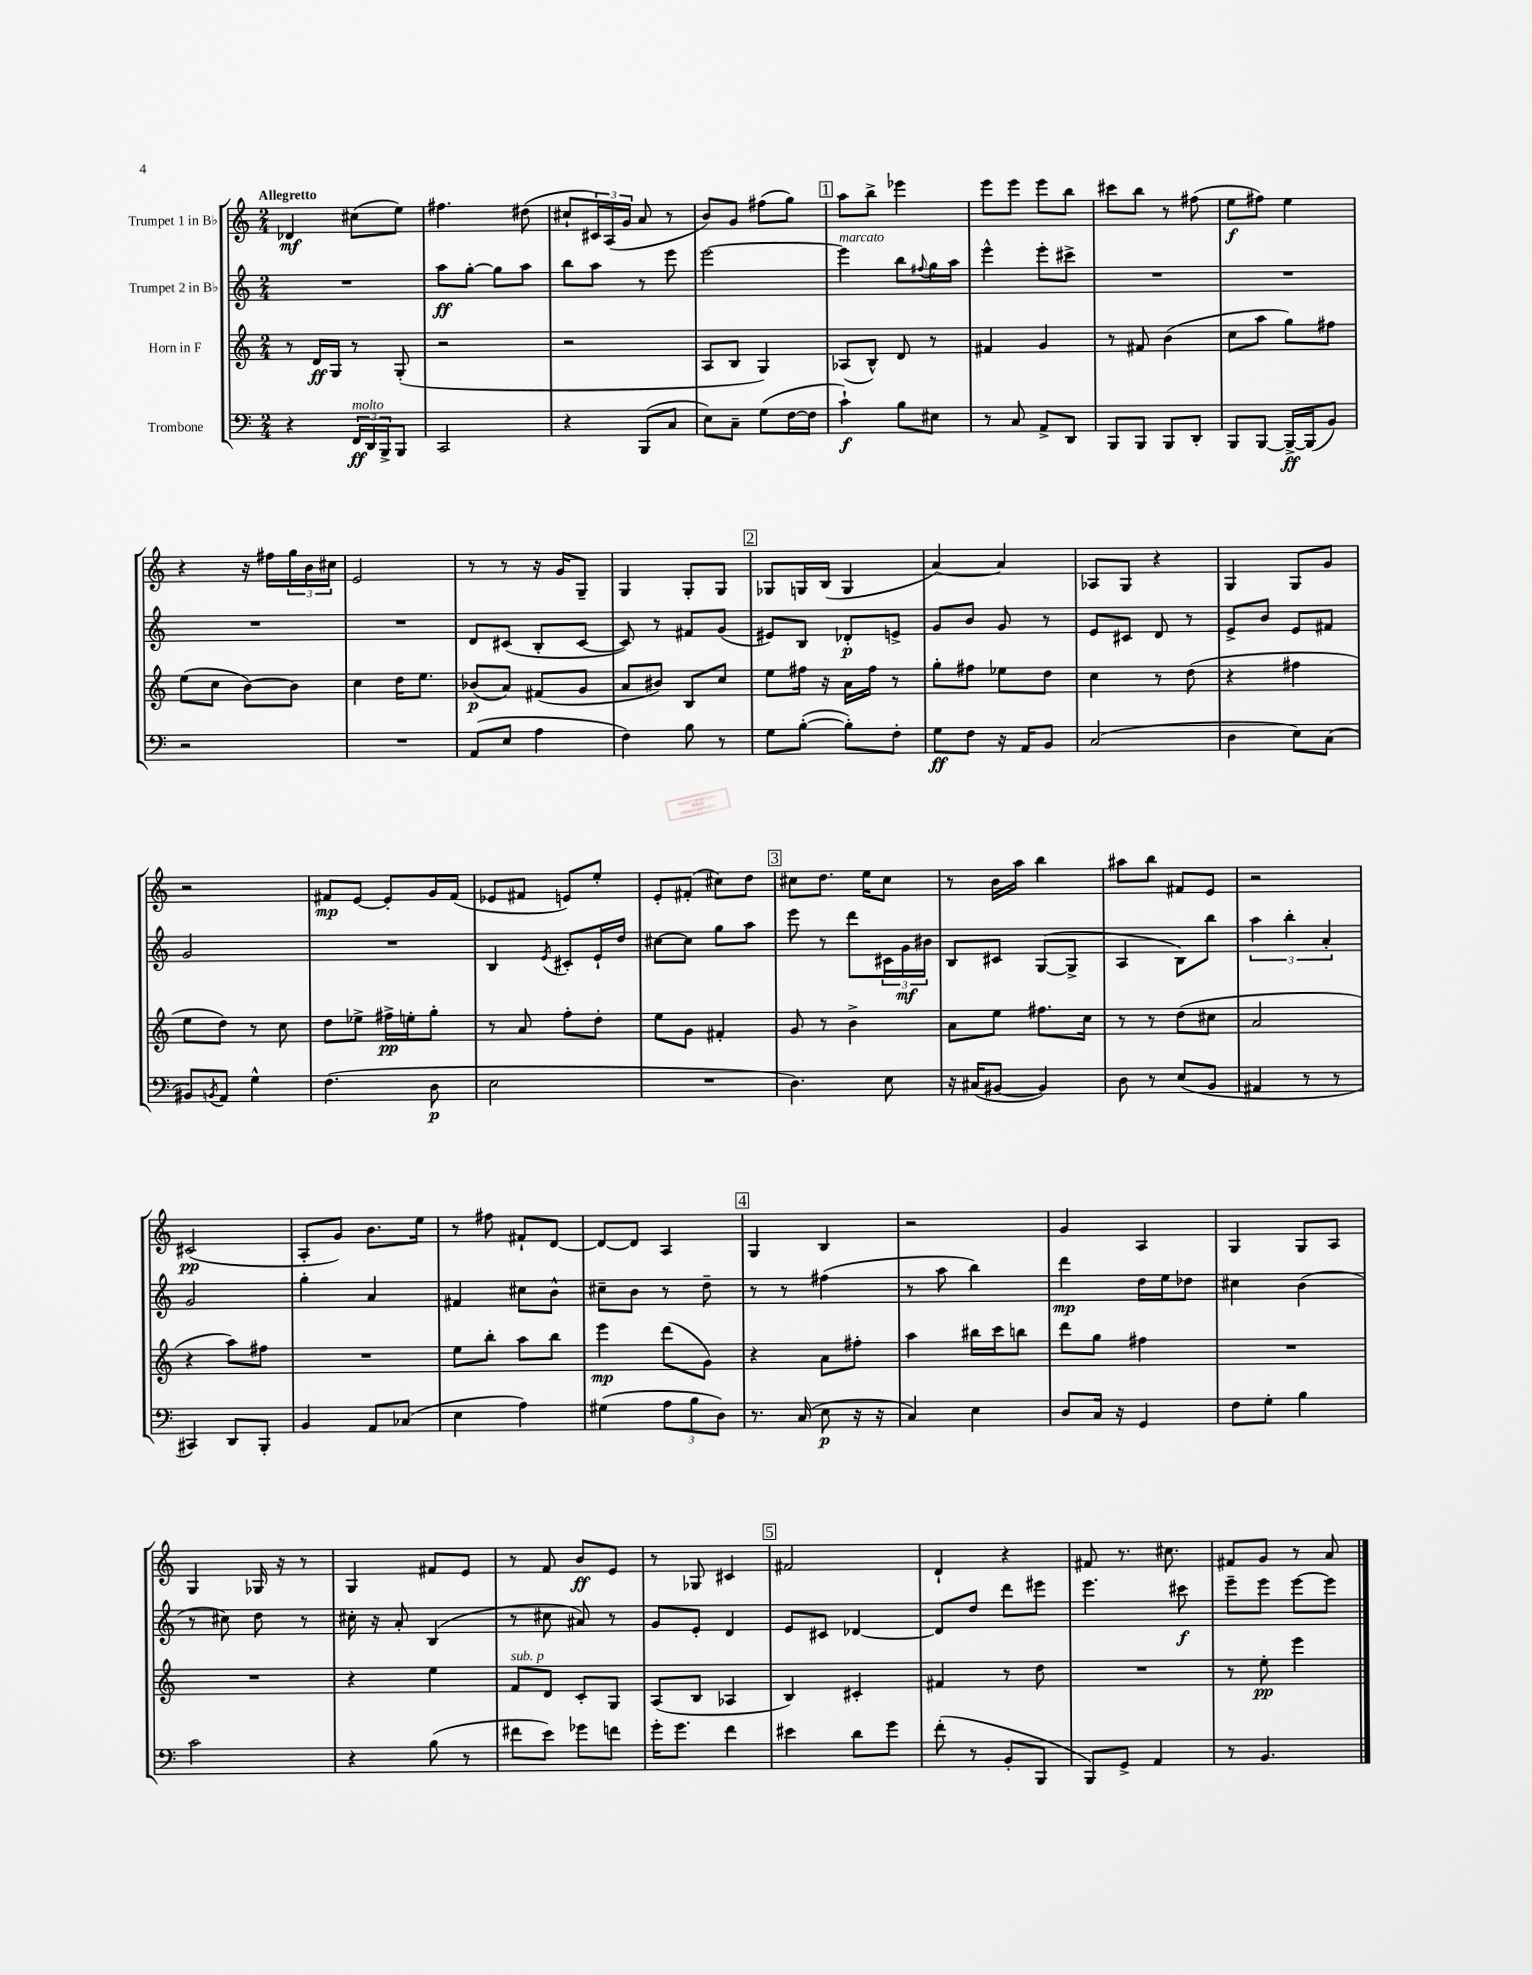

**kern	**dynam	**kern	**dynam	**kern	**dynam	**kern	**dynam
*part4	*part4	*part3	*part3	*part2	*part2	*part1	*part1
*staff4	*staff4	*staff3	*staff3	*staff2	*staff2	*staff1	*staff1
*I"Trombone	*	*I"Horn in F	*	*I"Trumpet 2 in B♭	*	*I"Trumpet 1 in B♭	*
*clefF4	*	*clefG2	*	*clefG2	*	*clefG2	*
*k[]	*	*k[]	*	*k[]	*	*k[]	*
*M2/4	*	*M2/4	*	*M2/4	*	*M2/4	*
=1	=1	=1	=1	=1	=1	=1	=1
!	!	!	!	!	!	!LO:TX:a:B:t=Allegretto	!
4r	.	8r	.	2r	.	4d-X/	mf
.	.	16d/LL	ff	.	.	.	.
.	.	16G/JJ	.	.	.	.	.
!LO:TX:a:i:t=molto	!	!	!	!	!	!	!
24FF/LL	ff	8r	.	.	.	(8cc#X\L	.
24DD/	.	.	.	.	.	.	.
24BBB^/J	.	.	.	.	.	.	.
8BBB/J	.	(8G'/	.	.	.	8ee\J)	.
=2	=2	=2	=2	=2	=2	=2	=2
2CC/	.	2r	.	8aa\L	ff	4.ff#X\	.
.	.	.	.	[8gg'\J	.	.	.
.	.	.	.	8gg\L]	.	.	.
.	.	.	.	8aa\J	.	(8dd#X\	.
=3	=3	=3	=3	=3	=3	=3	=3
4r	.	2r	.	8bb\L	.	8cc#X`/L	.
.	.	.	.	8aa\J	.	24c#X/L)	.
.	.	.	.	.	.	(24A/	.
.	.	.	.	.	.	24g/JJ	.
(8BBB/L	.	.	.	8r	.	8a/	.
8C/J	.	.	.	8eee\	.	8r	.
=4	=4	=4	=4	=4	=4	=4	=4
8E\L)	.	8A/L	.	[2eee\	.	8b/L)	.
8C~\J	.	8B/J	.	.	.	8g/J	.
(8G\L	.	4G/)	.	.	.	(8ff#X\L	.
[16F\L	.	.	.	.	.	8gg\J)	.
16F\JJ]	.	.	.	.	.	.	.
!!LO:REH:place=s1:t=1
=5	=5	=5	=5	=5	=5	=5	=5
!	!	!	!	!LO:TX:a:i:t=marcato	!	!	!
4c`\)	f	(8A-X/L	.	4eee\]	.	8aa\L	.
.	.	8B^^/J)	.	.	.	8bb^\J	.
8B\L	.	8d/	.	8bb\L	.	4eee-X\	.
.	.	.	.	8qqff#X/	.	.	.
8E#X\J	.	8r	.	16gg\L	.	.	.
.	.	.	.	16aa\JJ	.	.	.
=6	=6	=6	=6	=6	=6	=6	=6
8r	.	4f#X/	.	4eee^^\	.	8eee\L	.
8C/	.	.	.	.	.	8eee\J	.
8AA^/L	.	4g/	.	8eee'\L	.	8eee\L	.
8DD/J	.	.	.	8ccc#X^\J	.	8bb\J	.
=7	=7	=7	=7	=7	=7	=7	=7
8BBB/L	.	8r	.	2r	.	8ccc#X\L	.
8BBB/J	.	8f#X/	.	.	.	8bb\J	.
8BBB/L	.	(4b\	.	.	.	8r	.
8DD'/J	.	.	.	.	.	(8ff#X\	.
=8	=8	=8	=8	=8	=8	=8	=8
8BBB/L	.	8cc\L	.	2r	.	8ee\L	f
[8BBB/J	.	8aa\J	.	.	.	8ff#X\J)	.
16BBB^/LL_	ff	8gg\L)	.	.	.	4ee\	.
(16BBB/J]	.	.	.	.	.	.	.
8BB/J)	.	8ff#X\J	.	.	.	.	.
!!LO:LB:g=z
=9	=9	=9	=9	=9	=9	=9	=9
2r	.	(8ee\L	.	2r	.	4r	.
.	.	8cc\J	.	.	.	.	.
.	.	[8b\L)	.	.	.	16r	.
.	.	.	.	.	.	16ff#X\LL	.
.	.	8b\J]	.	.	.	24gg\	.
.	.	.	.	.	.	24b\	.
.	.	.	.	.	.	24cc#X\JJ	.
=10	=10	=10	=10	=10	=10	=10	=10
2r	.	4cc\	.	2r	.	2e/	.
.	.	16dd\KL	.	.	.	.	.
.	.	8.ee\J	.	.	.	.	.
=11	=11	=11	=11	=11	=11	=11	=11
(8AA/L	.	(8b-X/L	p	8d/L	.	8r	.
8E/J	.	8a/J)	.	(8c#X/J	.	8r	.
4A\	.	(8f#X/L	.	8B'/L	.	16r	.
.	.	.	.	.	.	16g/KL	.
.	.	8g/J	.	[8c#/J	.	8G~/J	.
=12	=12	=12	=12	=12	=12	=12	=12
4F\)	.	8a/L	.	8c#/])	.	4G/	.
.	.	8b#X/J)	.	8r	.	.	.
8B\	.	8B/L	.	8f#X/L	.	8G'/L	.
8r	.	8cc/J	.	(8g/J	.	8G/J	.
!!LO:REH:place=s1:t=2
=13	=13	=13	=13	=13	=13	=13	=13
8G\L	.	8ee\L	.	8e#X/L)	.	8G-X/L	.
([8B'\J	.	16ff#X\Jk	.	8B/J	.	16Gn/L	.
.	.	16r	.	.	.	(16B/JJ	.
8B'\L])	.	16a\LL	.	8d-X'/L	p	4G/	.
.	.	16ff#\JJ	.	.	.	.	.
8F'\J	.	8r	.	8en^/J	.	.	.
=14	=14	=14	=14	=14	=14	=14	=14
8G\L	ff	8gg'\L	.	8g/L	.	[4a/)	.
8F\J	.	8ff#X\J	.	8b/J	.	.	.
16r	.	8ee-X\L	.	8g/	.	4a/]	.
16AA/KL	.	.	.	.	.	.	.
8BB/J	.	8dd\J	.	8r	.	.	.
=15	=15	=15	=15	=15	=15	=15	=15
(2C/	.	4cc\	.	8e/L	.	8A-X/L	.
.	.	.	.	8c#X/J	.	8G/J	.
.	.	8r	.	8d/	.	4r	.
.	.	(8dd\	.	8r	.	.	.
=16	=16	=16	=16	=16	=16	=16	=16
4D\	.	4r	.	8e^/L	.	4G/	.
.	.	.	.	8b/J	.	.	.
8E\L)	.	4ff#X\	.	8e/L	.	8G/L	.
(8C\J	.	.	.	8f#X/J	.	8g/J	.
!!LO:LB:g=z
=17	=17	=17	=17	=17	=17	=17	=17
8BB#X/L)	.	8ee\L	.	2g/	.	2r	.
8qBBn/	.	.	.	.	.	.	.
8AA/J	.	8dd\J)	.	.	.	.	.
4G^^\	.	8r	.	.	.	.	.
.	.	8cc\	.	.	.	.	.
=18	=18	=18	=18	=18	=18	=18	=18
(4.F\	.	8dd\L	.	2r	.	8f#X/L	mp
.	.	8ee-X^\J	.	.	.	[8e/J	.
.	.	16ff#X^\LL	pp	.	.	8e'/L]	.
.	.	16een'\J	.	.	.	.	.
8D\	p	8gg'\J	.	.	.	16g/L	.
.	.	.	.	.	.	(16f#/JJ	.
=19	=19	=19	=19	=19	=19	=19	=19
2E\	.	8r	.	4B/	.	8e-X/L	.
.	.	8a/	.	.	.	8f#X/J	.
.	.	.	.	8qe/	.	.	.
.	.	8ff'\L	.	8c#X'/L	.	8en/L)	.
.	.	8dd'\J	.	16e`/L	.	8ee'/J	.
.	.	.	.	16dd/JJ	.	.	.
=20	=20	=20	=20	=20	=20	=20	=20
2r	.	8ee\L	.	[8cc#X\L	.	8e'/L	.
.	.	8g\J	.	8cc#\J]	.	(8f#X'/J	.
.	.	4f#X'/	.	8gg\L	.	8cc#X\L)	.
.	.	.	.	8aa\J	.	8dd\J	.
!!LO:REH:place=s1:t=3
=21	=21	=21	=21	=21	=21	=21	=21
4.D\)	.	8g/	.	8eee\	.	8cc#X\L	.
.	.	8r	.	8r	.	8.dd\J	.
.	.	4b^\	.	8ddd\L	.	.	.
.	.	.	.	.	.	16ee\KL	.
8E\	.	.	.	24c#X\L	.	8cc#\J	.
.	.	.	.	24g\	mf	.	.
.	.	.	.	24b#X\JJ	.	.	.
=22	=22	=22	=22	=22	=22	=22	=22
16r	.	8a\L	.	8B/L	.	8r	.
(16C#X/KL	.	.	.	.	.	.	.
[8BB#X/J	.	8ee\J	.	8c#X/J	.	16b\LL	.
.	.	.	.	.	.	16aa\JJ	.
4BB#/])	.	8.ff#X\L	.	([8G/L	.	4bb\	.
.	.	.	.	8G^/J]	.	.	.
.	.	16cc\Jk	.	.	.	.	.
=23	=23	=23	=23	=23	=23	=23	=23
8D\	.	8r	.	4A/	.	8aa#X\L	.
8r	.	8r	.	.	.	8bb\J	.
(8E/L	.	(8dd\L	.	8B\L)	.	8f#X/L	.
8BB/J	.	8cc#X\J	.	8bb\J	.	8e/J	.
=24	=24	=24	=24	=24	=24	=24	=24
4AA#X/	.	2a/	.	6aa\	.	2r	.
.	.	.	.	6bb'\	.	.	.
8r	.	.	.	.	.	.	.
.	.	.	.	6a'/	.	.	.
8r	.	.	.	.	.	.	.
!!LO:LB:g=z
=25	=25	=25	=25	=25	=25	=25	=25
4CC#X/)	.	4r	.	2g/	.	(2c#X/	pp
8DD/L	.	8aa\L)	.	.	.	.	.
8BBB'/J	.	8ff#X\J	.	.	.	.	.
=26	=26	=26	=26	=26	=26	=26	=26
4BB/	.	2r	.	4gg'\	.	8A'/L	.
.	.	.	.	.	.	8g/J)	.
8AA/L	.	.	.	4a/	.	8.b\L	.
(8C-X/J	.	.	.	.	.	.	.
.	.	.	.	.	.	16ee\Jk	.
=27	=27	=27	=27	=27	=27	=27	=27
4E\	.	8ee\L	.	4f#X/	.	8r	.
.	.	8bb'\J	.	.	.	8ff#X\	.
4A\)	.	8aa\L	.	8cc#X\L	.	8f#X`/L	.
.	.	8bb\J	.	8b^^\J	.	[8d/J	.
=28	=28	=28	=28	=28	=28	=28	=28
(4G#X\	.	4eee\	mp	8cc#X~\L	.	8d/L_	.
.	.	.	.	8b\J	.	8d/J]	.
12A\L	.	(8ddd\L	.	8r	.	4A/	.
12B\	.	.	.	.	.	.	.
.	.	8g\J)	.	8dd~\	.	.	.
12D\J)	.	.	.	.	.	.	.
!!LO:REH:place=s1:t=4
=29	=29	=29	=29	=29	=29	=29	=29
8.r	.	4r	.	8r	.	4G/	.
.	.	.	.	8r	.	.	.
(16C/	.	.	.	.	.	.	.
8E\	p	8a\L	.	(4ff#X\	.	4B/	.
16r	.	8ff#X'\J	.	.	.	.	.
16r	.	.	.	.	.	.	.
=30	=30	=30	=30	=30	=30	=30	=30
4C/)	.	4aa\	.	8r	.	2r	.
.	.	.	.	8aa\	.	.	.
4E\	.	16bb#X\LL	.	4bb\)	.	.	.
.	.	16ccc\J	.	.	.	.	.
.	.	8bbn\J	.	.	.	.	.
=31	=31	=31	=31	=31	=31	=31	=31
8D/L	.	8ddd\L	.	4ddd\	mp	4g/	.
16C/Jk	.	8gg\J	.	.	.	.	.
16r	.	.	.	.	.	.	.
4GG/	.	4ff#X\	.	16dd\LL	.	4A/	.
.	.	.	.	16ee\J	.	.	.
.	.	.	.	8dd-X\J	.	.	.
=32	=32	=32	=32	=32	=32	=32	=32
8F\L	.	2r	.	4cc#X\	.	4G/	.
8G'\J	.	.	.	.	.	.	.
4B\	.	.	.	(4b\	.	8G/L	.
.	.	.	.	.	.	8A/J	.
!!LO:LB:g=z
=33	=33	=33	=33	=33	=33	=33	=33
2c\	.	2r	.	8r	.	4G/	.
.	.	.	.	8cc#X\)	.	.	.
.	.	.	.	8dd\	.	16G-X/	.
.	.	.	.	.	.	16r	.
.	.	.	.	8r	.	8r	.
=34	=34	=34	=34	=34	=34	=34	=34
4r	.	4r	.	16cc#X'\	.	4G/	.
.	.	.	.	16r	.	.	.
.	.	.	.	8a'/	.	.	.
(8B\	.	4ee\	.	(4B/	.	8f#X/L	.
8r	.	.	.	.	.	8e/J	.
=35	=35	=35	=35	=35	=35	=35	=35
!	!	!LO:TX:a:i:t=sub. p	!	!	!	!	!
8f#X\L	.	8f/L	.	8r	.	8r	.
8e\J)	.	8d/J	.	8cc#X\	.	8f/	.
8g-X\L	.	8c'/L	.	8a#X/)	.	8b/L	ff
8fn\J	.	8G/J	.	8r	.	8e/J	.
=36	=36	=36	=36	=36	=36	=36	=36
16g'\KL	.	(8A/L	.	8g/L	.	8r	.
8.g\J	.	.	.	.	.	.	.
.	.	8B/J	.	8e'/J	.	8G-X/	.
4f\	.	4A-X/	.	4d/	.	4c#X/	.
!!LO:REH:place=s1:t=5
=37	=37	=37	=37	=37	=37	=37	=37
4e#X\	.	4B/)	.	8e/L	.	2f#X/	.
.	.	.	.	8c#X/J	.	.	.
8d\L	.	4c#X'/	.	[4d-X/	.	.	.
8g\J	.	.	.	.	.	.	.
=38	=38	=38	=38	=38	=38	=38	=38
(8f'\	.	4f#X/	.	8d-/L]	.	4d`/	.
8r	.	.	.	8dd/J	.	.	.
8BB'/L	.	8r	.	8ddd\L	.	4r	.
8BBB/J	.	8dd\	.	8eee#X\J	.	.	.
=39	=39	=39	=39	=39	=39	=39	=39
8BBB/L)	.	2r	.	4.eee\	.	8f#X/	.
8GG^/J	.	.	.	.	.	8.r	.
4AA/	.	.	.	.	.	.	.
.	.	.	.	.	.	8.cc#X\	.
.	.	.	.	8ccc#X\	f	.	.
=40	=40	=40	=40	=40	=40	=40	=40
8r	.	8r	.	8eee~\L	.	8f#X/L	.
4.BB/	.	8ee'\	pp	8eee\J	.	8g/J	.
.	.	4eee\	.	[8eee\L	.	8r	.
.	.	.	.	8eee\J]	.	8a/	.
==	==	==	==	==	==	==	==
*-	*-	*-	*-	*-	*-	*-	*-
